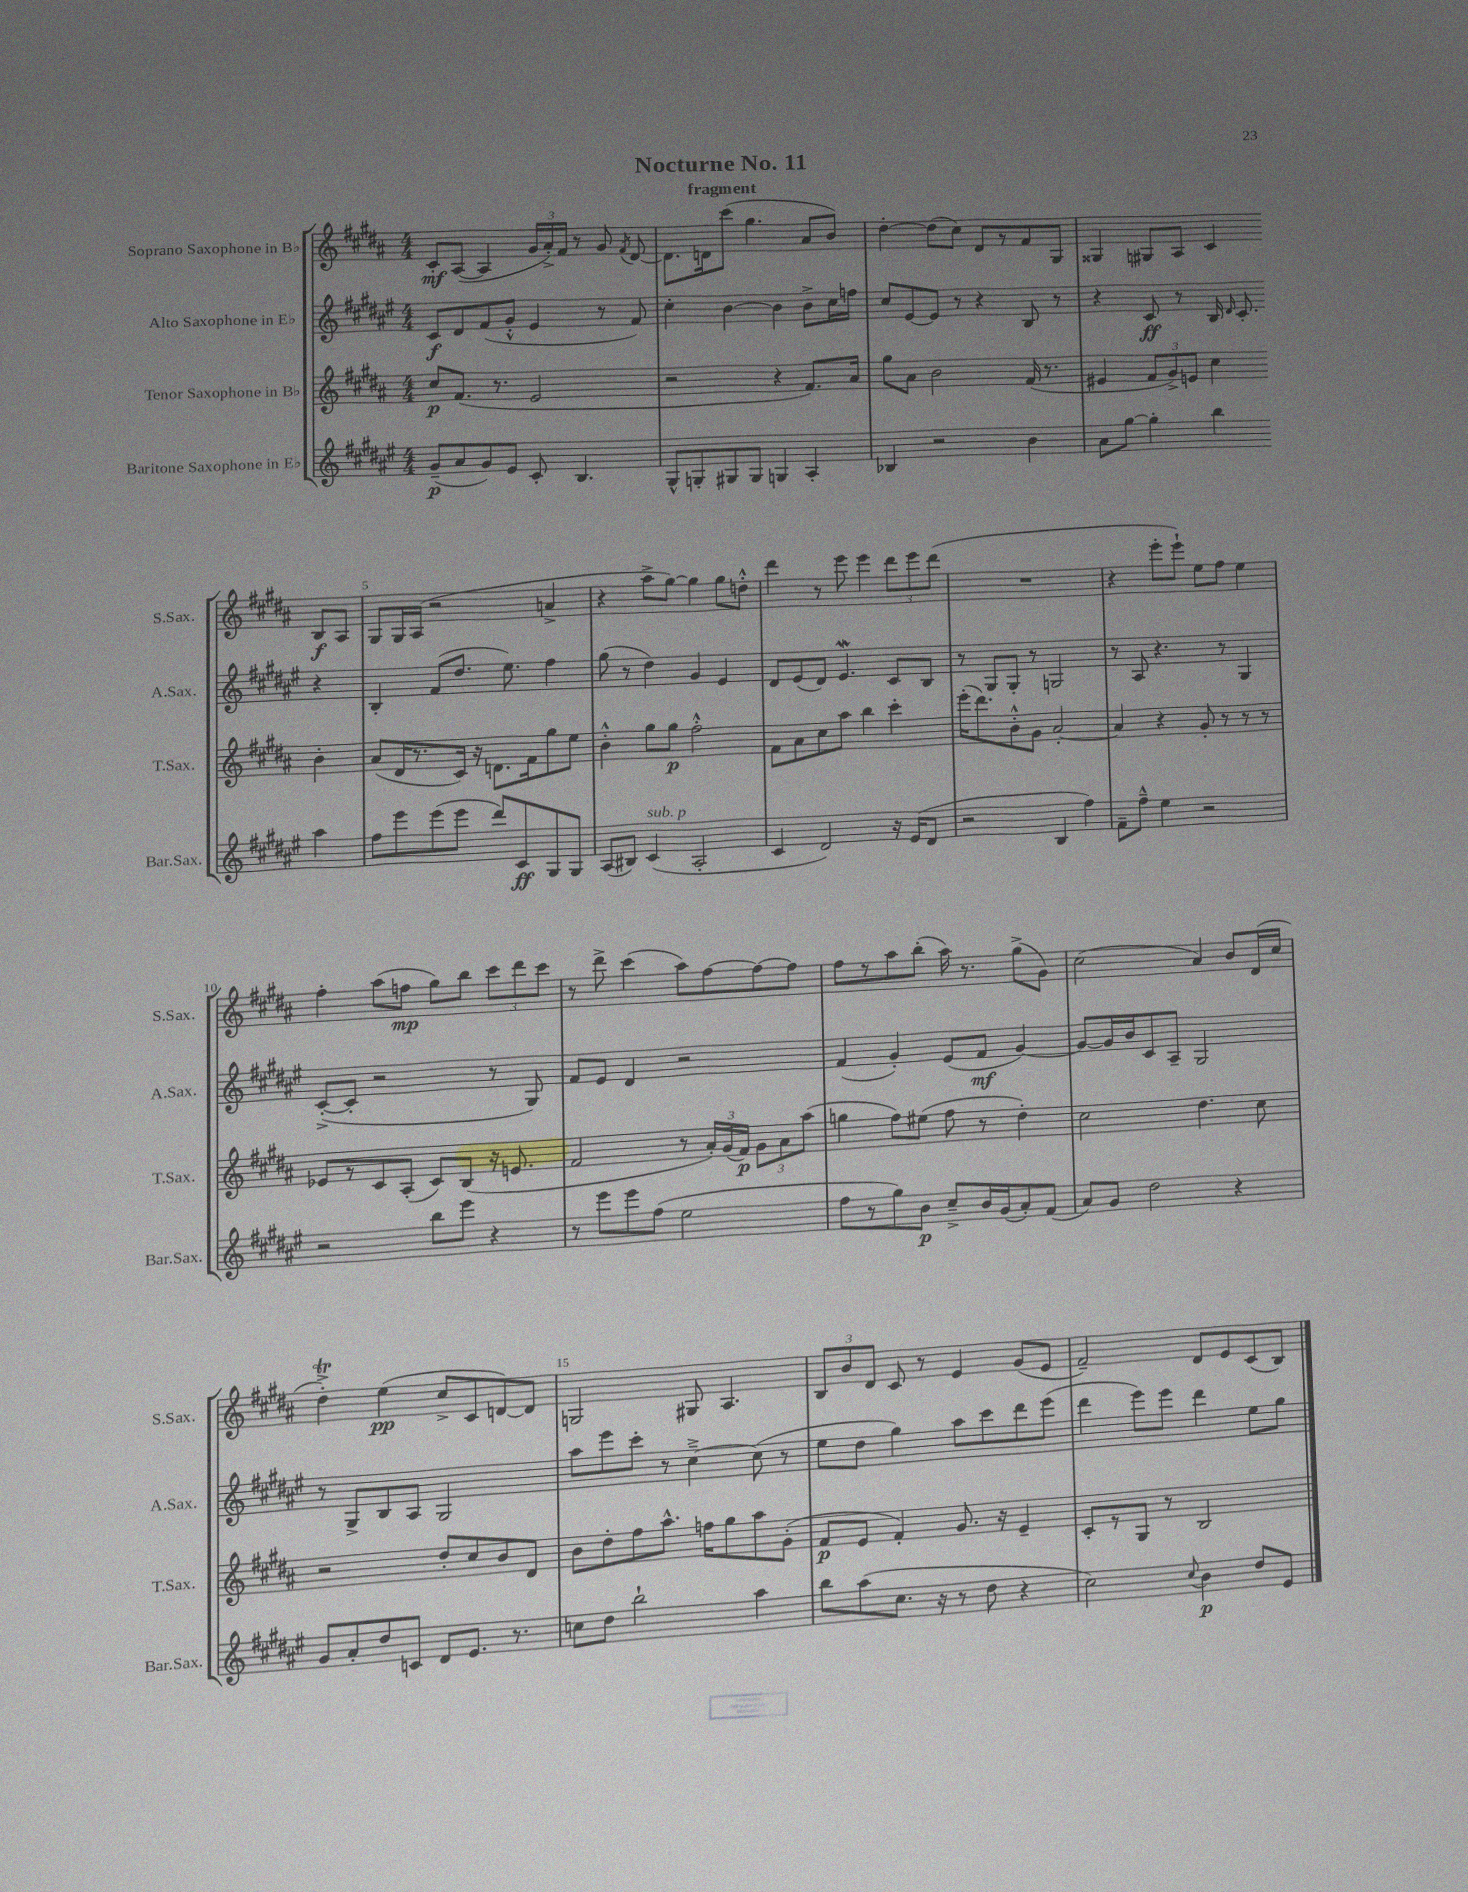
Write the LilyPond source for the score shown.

\header { title = "Nocturne No. 11" subtitle = "fragment" }
<<
\new StaffGroup <<
\new Staff = "s0" \with { instrumentName = "Soprano Saxophone in Bb" shortInstrumentName = "S.Sax." } {
    \clef treble \key b \major \numericTimeSignature \time 4/4
    \autoBeamOff cis'8[-.\mf ais8]~( ais4 \tuplet 3/2 { gis'16[ ais'16-.->) fis'16] } r8 gis'8 \acciaccatura { fis'8 } dis'8~ |
    dis'8.[ d'16 cis'''8]( gis''4. ais'8[ b'8]) |
    dis''4~-. dis''8[( cis''8]) dis'8[ r8 fis'8 gis8] |
    gisis4 gis8[ ais8] cis'4 b8[\f ais8] |
    gis8[ gis16 ais16]( r2 a'4-> |
    r4 ais''8[-> gis''8]~) gis''4 gis''8[ d''8]-.-^ |
    dis'''4 r8 e'''8 e'''4 \tuplet 3/2 { dis'''8[ e'''8 dis'''8]( } |
    R1 |
    r4 e'''8[-. e'''8]-!) e''8[ fis''8] e''4 |
    fis''4-. ais''8[( f''8]\mp gis''8[) b''8] \tuplet 3/2 { cis'''8[ dis'''8 cis'''8] } |
    r8 dis'''8-> cis'''4( ais''8[) fis''8~ fis''8~ fis''8] |
    fis''8[ r8 ais''8 b''8]-.( ais''16) r8. gis''8[->( gis'8]) |
    cis''2( ais'4) b'8[ dis'16( cis''16] |
    dis''4-.->\trill) e''4\pp( cis''8[-> cis'8 d'8~) d'8] |
    g2 gis8 ais4. |
    \tuplet 3/2 { b8[ b'8 dis'8] } cis'8 r8 e'4 gis'8[( e'8] |
    fis'2--) dis'8[ e'8 cis'8( b8]) \bar "|." |
}
\new Staff = "s1" \with { instrumentName = "Alto Saxophone in Eb" shortInstrumentName = "A.Sax." } {
    \clef treble \key fis \major \numericTimeSignature \time 4/4
    \autoBeamOff cis'8[\f dis'8 fis'8( gis'8]-.-^ eis'4 r8 fis'8) |
    cis''4-. b'4~ b'4 b'8[-> cis''16 f''16] |
    cis''8[ eis'8~ eis'8] r8 r4 b8 r8 |
    r4 cis'8\ff r8 b16 \grace { dis'16 } cis'8.-. r4 |
    b4-. fis'8[( dis''8.] eis''8.) fis''4 |
    gis''8( r8 dis''4) gis'4 eis'4 |
    dis'8[ eis'8( dis'8]) eis'4.\mordent cis'8[ b8] |
    r8 gis8[ gis8]-. r8 g2 |
    r8 ais8 r4. r8 gis4 |
    cis'8[~-.->( cis'8]-. r2 r8 gis8) |
    fis'8[ eis'8] dis'4 r2 |
    fis'4( gis'4-.) eis'8[( fis'8]\mf gis'4~) |
    gis'8[~ gis'16 b'16 cis'8 ais8]-- gis2 |
    r8 gis8[-> b8 ais8] gis2 |
    ais''8[ eis'''8 cis'''8]-. r8 cis''4~---> cis''8( r8 |
    eis''8[ dis''8] gis''4) ais''8[ cis'''8 dis'''8 eis'''8]( |
    dis'''4 eis'''8[) eis'''8] dis'''4 eis''8[ gis''8] \bar "|." |
}
\new Staff = "s2" \with { instrumentName = "Tenor Saxophone in Bb" shortInstrumentName = "T.Sax." } {
    \clef treble \key b \major \numericTimeSignature \time 4/4
    \autoBeamOff cis''8[\p fis'8.]( r8. e'2 |
    r2 r4 fis'8.[) ais'16] |
    gis''8[ ais'8] b'2 fis'16( r8. |
    eis'4 \tuplet 3/2 { fis'8[ gis'8->) e'8] } cis''4 b'4-. |
    ais'8[( dis'16 r8. cis'16]) r16 d'8.[ fis'16 gis''8 e''8] |
    b'4-.-^ gis''8[ gis''8]\p fis''2-.-^ |
    fis'8[ ais'8 cis''8 ais''8] b''4 cis'''4-. |
    e'''16[-.( dis'''8.) b'8-.-^ gis'8] ais'2~-. |
    ais'4 r4 gis'8-. r8 r8 r8 |
    ees'8[ r8 cis'8 ais8]-.( cis'8[) b8]( r16 e'8. |
    fis'2 r8 \tuplet 3/2 { ais'16[-.) gis'16( fis'16]\p) } \tuplet 3/2 { gis'8[ ais'8 ais''8]( } |
    g''4 fis''8[) eis''8]( fis''8 r8 dis''4-.) |
    cis''2 dis''4. cis''8 |
    r2 dis''8[-. cis''8 b'8 dis'8] |
    b'8[ dis''8-. fis''8 ais''8.]-^ f''16[ gis''8 ais''8 gis'8]-.( |
    fis'8[\p e'8] fis'4-.) gis'8. r16 e'4-- |
    cis'8[-. r8 gis8] r8 b2 \bar "|." |
}
\new Staff = "s3" \with { instrumentName = "Baritone Saxophone in Eb" shortInstrumentName = "Bar.Sax." } {
    \clef treble \key fis \major \numericTimeSignature \time 4/4
    \autoBeamOff gis'8[--\p( ais'8 gis'8) eis'8] cis'8-. b4. |
    gis8[-^ g8-. gis8 gis8] g4 ais4-. |
    bes4 r2 b'4 |
    ais'8[ gis''8]~ gis''4-. b''4 ais''4 |
    fis''8[ eis'''8 eis'''8( eis'''8] dis'''8[) cis'8\ff gis8 gis8] |
    ais8[( bis8]) cis'4^\markup { \italic "sub. p" }( ais2-. |
    cis'4 dis'2) r16 eis'16[( dis'8] |
    r2 b4 fis''4) |
    fis'8[-- fis''8]---^ eis''4 r2 |
    r2 b''8[ eis'''8] r4 |
    r8 eis'''8[ eis'''8 fis''8]( eis''2 |
    fis''8[ r8 gis''8) b'8]\p cis''8[---> b'16 gis'16( ais'8-.) fis'8]( |
    ais'8[) gis'8] dis''2 r4 |
    gis'8[ ais'8-. dis''8 c'8] dis'8[ eis'8.] r8. |
    c''8[ dis''8] b''2-! ais''4 |
    b''8[ ais''8( cis''8.] r16 r8 dis''8 r4 |
    cis''2) \appoggiatura { cis''8 } b'4\p dis''8[ eis'8] \bar "|." |
}
>>
>>
\layout { \context { \Score \override BarNumber.break-visibility = ##(#f #t #t) barNumberVisibility = #(every-nth-bar-number-visible 5) } }
